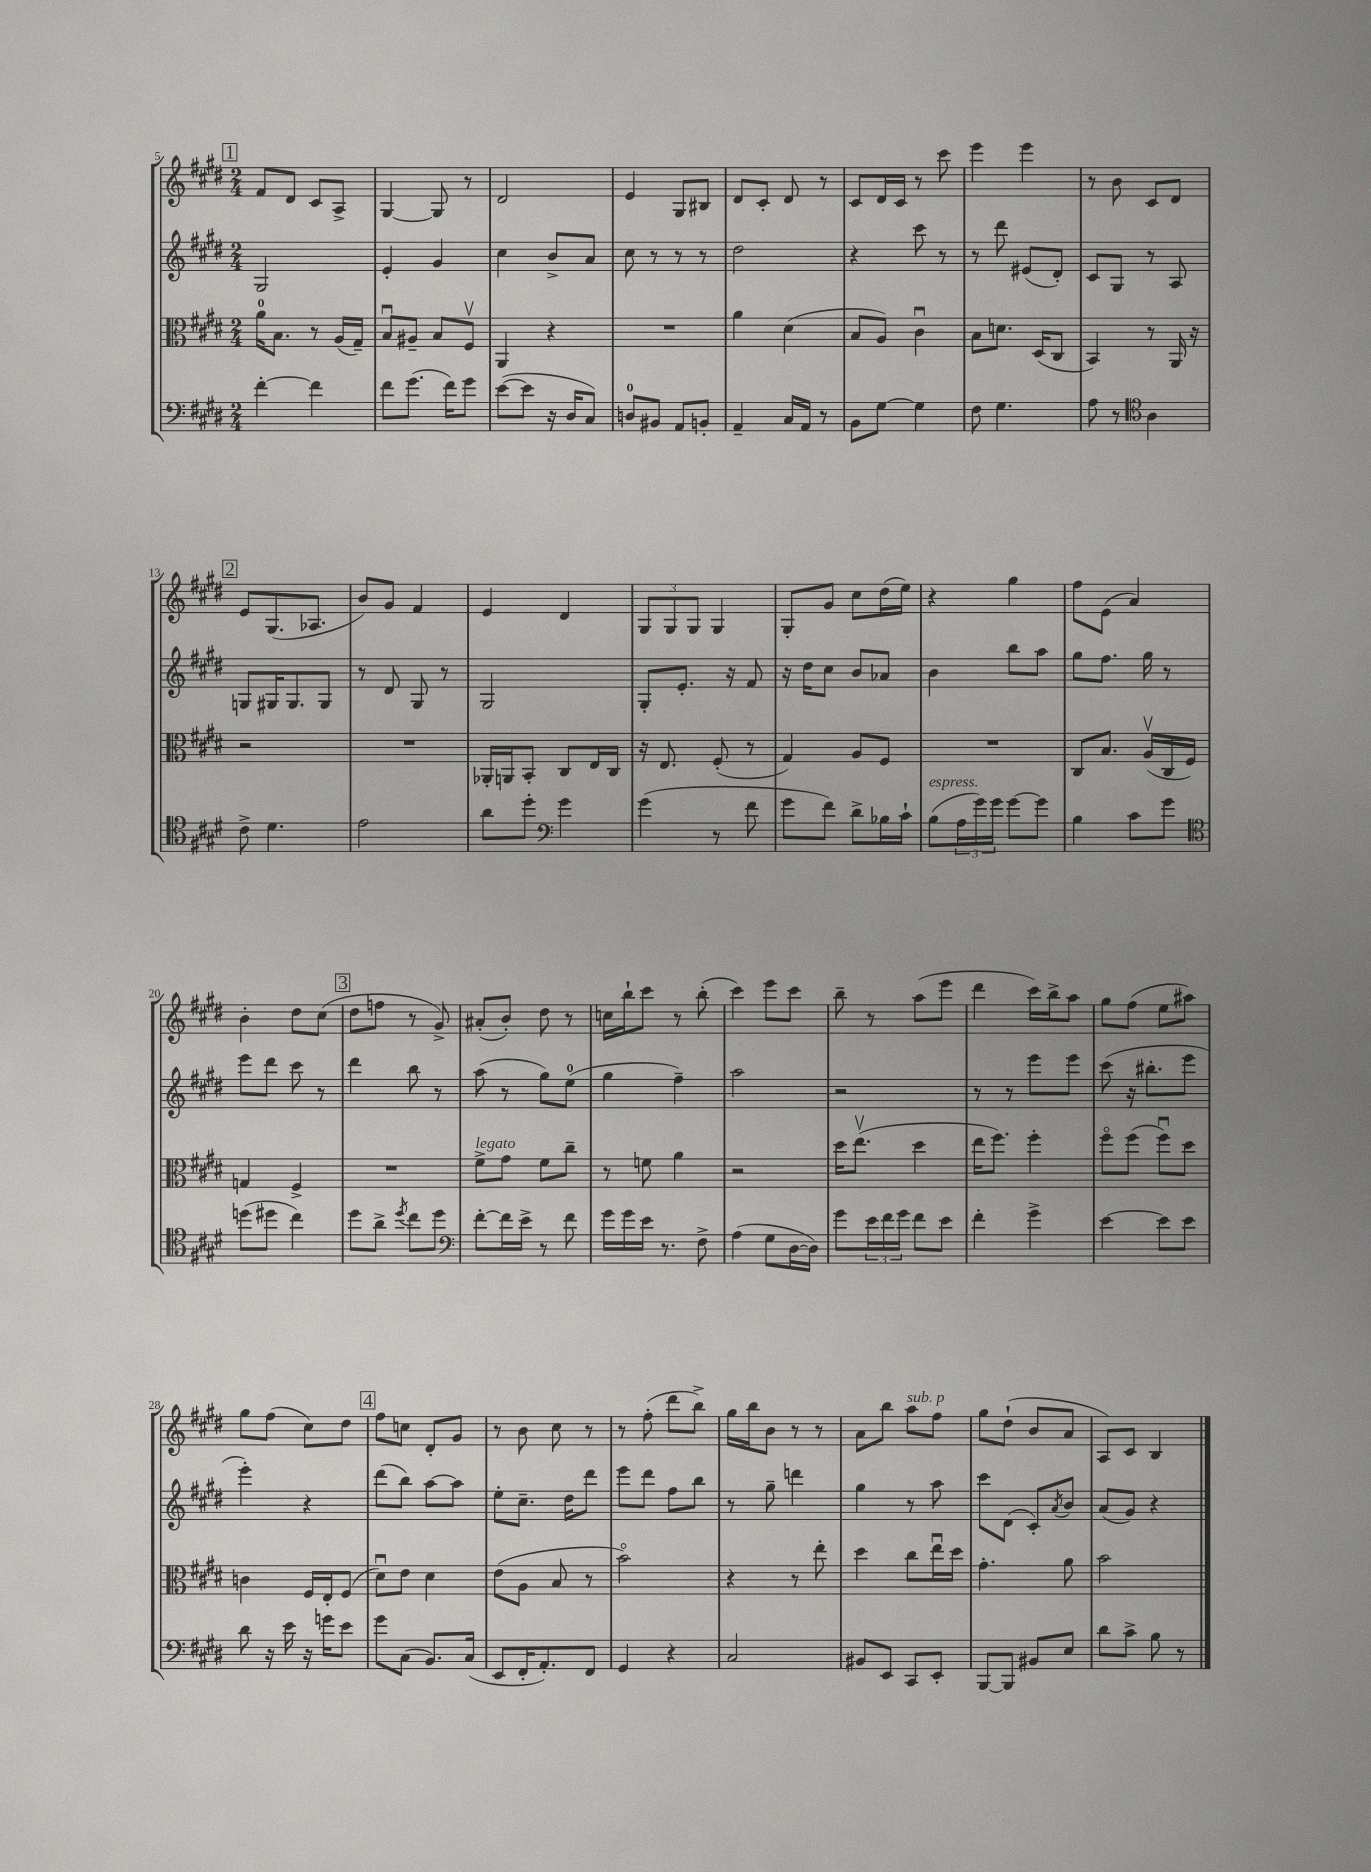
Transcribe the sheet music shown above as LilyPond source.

<<
\new StaffGroup <<
\new Staff = "s0" {
    \clef treble \key e \major \numericTimeSignature \time 2/4
    \mark \markup { \box "1" } fis'8 dis'8 cis'8 a8-> |
    gis4~ gis8 r8 |
    dis'2 |
    e'4 gis8 bis8 |
    dis'8 cis'8-. dis'8 r8 |
    cis'8 dis'16 cis'16 r8 cis'''8 |
    e'''4 e'''4 |
    r8 b'8 cis'8 dis'8 |
    \mark \markup { \box "2" } e'8 gis8.( aes8. |
    b'8) gis'8 fis'4 |
    e'4 dis'4 |
    \tuplet 3/2 { gis8 gis8 gis8 } gis4 |
    gis8-. gis'8 cis''8 dis''16( e''16) |
    r4 gis''4 |
    fis''8 e'8( a'4) |
    b'4-. dis''8 cis''8( |
    \mark \markup { \box "3" } dis''8 f''8 r8 gis'8->) |
    ais'8-.( b'8-.) dis''8 r8 |
    c''16 b''16-! cis'''8 r8 b''8-.( |
    cis'''4) e'''8 cis'''8 |
    b''8-- r8 a''8( e'''8 |
    dis'''4 cis'''16) b''16-> a''8 |
    gis''8 fis''8( e''8 ais''8) |
    gis''8 fis''8( cis''8) dis''8 |
    \mark \markup { \box "4" } fis''8 c''8 dis'8-. gis'8 |
    r8 b'8 cis''8 r8 |
    r8 fis''8-.( dis'''8 b''8->) |
    gis''16 b''16 b'8 r8 r8 |
    a'8 b''8 a''8^\markup { \italic "sub. p" } fis''8 |
    gis''8 dis''8-!( b'8 a'8 |
    a8) cis'8 b4 \bar "|." |
}
\new Staff = "s1" {
    \clef treble \key e \major \numericTimeSignature \time 2/4
    \mark \markup { \box "1" } gis2 |
    e'4-. gis'4 |
    cis''4 b'8-> a'8 |
    cis''8 r8 r8 r8 |
    dis''2 |
    r4 cis'''8 r8 |
    r8 dis'''8 eis'8( dis'8-.) |
    cis'8 gis8 r8 a8 |
    \mark \markup { \box "2" } g8 gis16 gis8. gis8 |
    r8 dis'8 gis8 r8 |
    gis2 |
    gis8-. e'8.-. r16 fis'8 |
    r16 dis''16 cis''8 b'8 aes'8 |
    b'4 b''8 a''8 |
    gis''8 fis''8. gis''16 r8 |
    e'''8 dis'''8 cis'''8 r8 |
    \mark \markup { \box "3" } dis'''4 b''8 r8 |
    a''8( r8 gis''8) e''8-0( |
    gis''4 fis''4--) |
    a''2 |
    r2 |
    r8 r8 e'''8 e'''8 |
    cis'''8( r16 bis''8.-. e'''8 |
    e'''4-.) r4 |
    \mark \markup { \box "4" } dis'''8( b''8) a''8~ a''8 |
    e''8-. cis''8.-- dis''16 dis'''8 |
    e'''8 dis'''8 fis''8 b''8 |
    r8 gis''8-- d'''4 |
    gis''4 r8 a''8 |
    cis'''8 dis'8( cis'8-.) \acciaccatura { a'8 } b'8 |
    a'8( gis'8) r4 \bar "|." |
}
\new Staff = "s2" {
    \clef alto \key e \major \numericTimeSignature \time 2/4
    \mark \markup { \box "1" } a'16-0 b8. r8 a16( gis16--) |
    b8\downbow ais8-- b8 fis8\upbow |
    a,4 r4 |
    R2 |
    a'4 dis'4( |
    b8 a8) cis'4\downbow |
    b8 d'8. dis16( cis8 |
    b,4) r8 a,16 r16 |
    \mark \markup { \box "2" } r2 |
    R2 |
    aes,16-. a,16 b,8-. cis8 e16 cis16 |
    r16 e8. fis8-.( r8 |
    gis4) a8 fis8 |
    R2 |
    cis8 b8. a16\upbow( cis16 fis16) |
    g4 fis4-> |
    \mark \markup { \box "3" } R2 |
    fis'8->^\markup { \italic "legato" } gis'8 fis'8 cis''8-- |
    r8 f'8 a'4 |
    r2 |
    dis''16 e''8.\upbow( dis''4 |
    e''16 fis''8.) fis''4-. |
    fis''8\flageolet fis''8( fis''8\downbow) dis''8 |
    c'4 fis16 e16-. fis8( |
    \mark \markup { \box "4" } dis'8\downbow) e'8 dis'4 |
    e'8( a8 b8 r8 |
    b'2\flageolet) |
    r4 r8 e''8-. |
    dis''4 cis''8 e''16\downbow dis''16 |
    gis'4.-. a'8 |
    b'2 \bar "|." |
}
\new Staff = "s3" {
    \clef bass \key e \major \numericTimeSignature \time 2/4
    \mark \markup { \box "1" } fis'4~-. fis'4 |
    fis'8 gis'8.( fis'16) gis'8 |
    e'8~( e'8 r16 dis16 cis8) |
    d8-0 bis,8 a,8 b,8-. |
    a,4-- cis16 a,16 r8 |
    b,8 gis8~ gis4 |
    fis8 gis4. |
    a8 r8 \clef tenor a4 |
    \mark \markup { \box "2" } cis'8-> dis'4. |
    e'2 |
    a'8 dis''8-. \clef bass gis'4 |
    gis'4( r8 fis'8 |
    gis'8 fis'8) dis'8-> bes16 cis'16-! |
    b8^\markup { \italic "espress." }( \tuplet 3/2 { a16 gis'16) gis'16 } gis'8~ gis'8 |
    b4 cis'8 gis'8 |
    \clef tenor d''8( dis''8 cis''4) |
    \mark \markup { \box "3" } dis''8 a'8-> \acciaccatura { dis''8 } cis''8 dis''8 |
    \clef bass fis'8~-. fis'16 e'16-> r8 fis'8 |
    gis'16 gis'16 e'16 r8. fis8-> |
    a4( gis8 dis16~ dis16) |
    gis'8 \tuplet 3/2 { e'16 fis'16 gis'16 } fis'8 e'8 |
    fis'4-. gis'4-> |
    e'4~ e'8 e'8 |
    dis'8 r16 e'16 r16 g'16 e'8 |
    \mark \markup { \box "4" } gis'8 cis8( b,8.) cis16( |
    e,8 fis,16-. a,8.-.) fis,8 |
    gis,4 r4 |
    cis2 |
    bis,8 e,8 cis,8 e,8-. |
    b,,8~ b,,8 bis,8 e8 |
    dis'8 cis'8-> b8 r8 \bar "|." |
}
>>
>>
\layout { \context { \Score currentBarNumber = #5 } }
